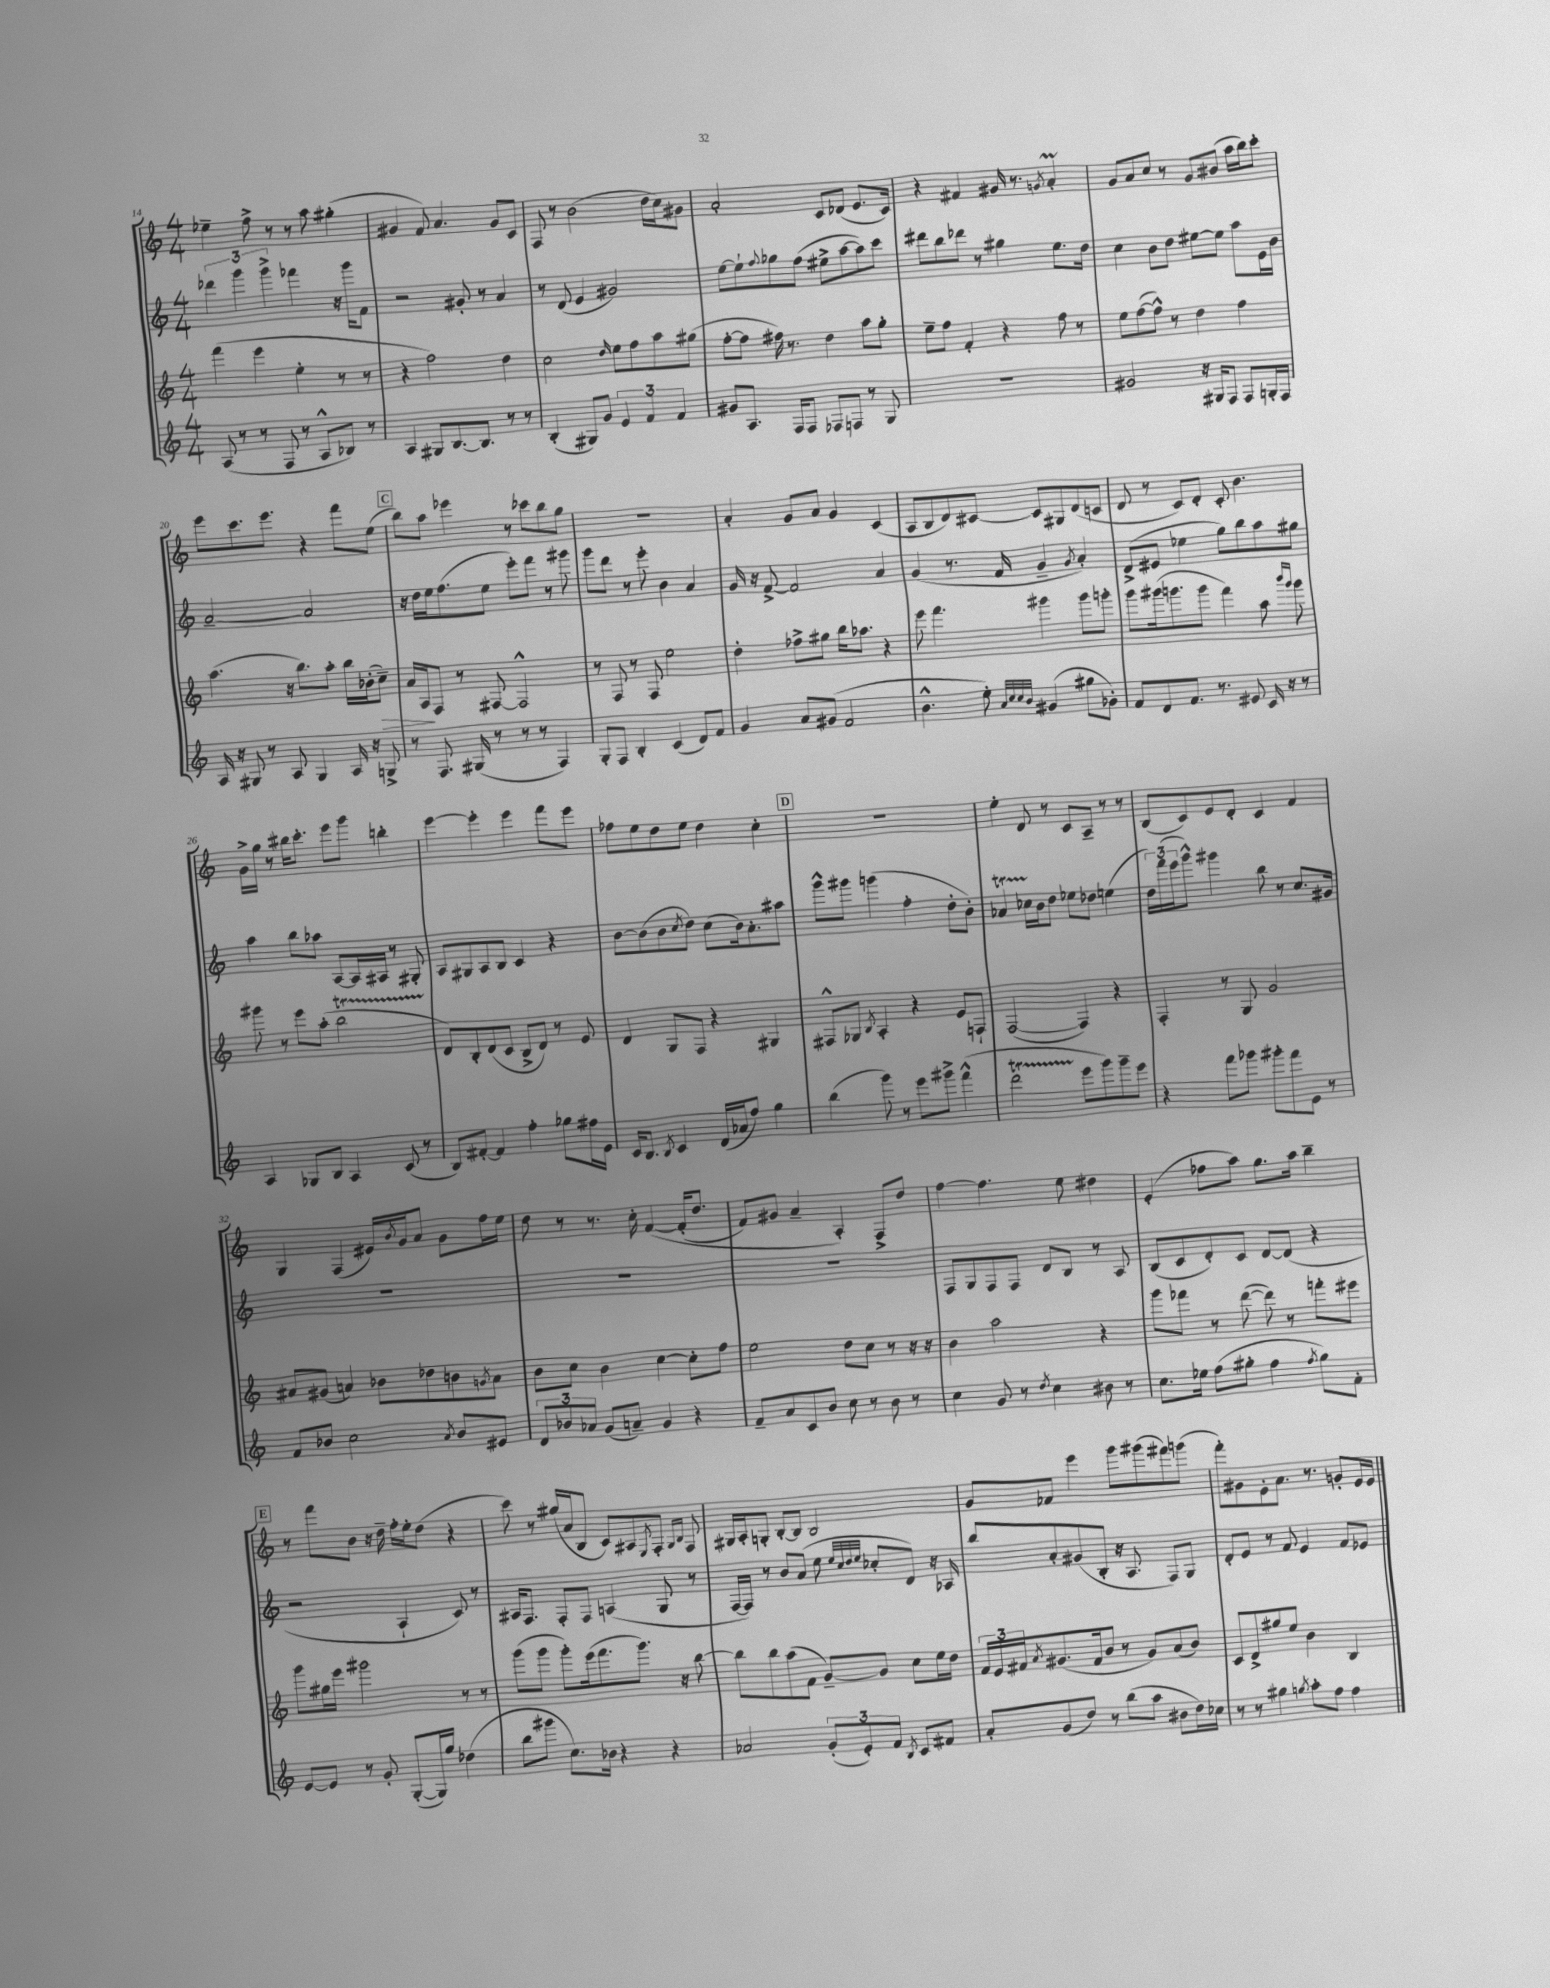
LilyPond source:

<<
\new StaffGroup <<
\new Staff = "s0" {
    \clef treble \key c \major \numericTimeSignature \time 4/4
    ees''4-- f''8-> r8 r8 a''8 gis''4-.( |
    gis'4 f'8) a'4. gis'8 c'8 |
    f8 r8 b'2( d''16 c''16) gis'8 |
    a'2-. c'8 des'8( e'8. c'16) |
    r4 fis'4 gis'16 r8. \acciaccatura { g'8 } a'4-.\prall |
    g'8 a'8 c''8 r8 g'8 bis'8( a''16 b''16) c'''8-. |
    e'''8 c'''8. e'''8. r4 f'''8 e''8( |
    \mark \markup { \box "C" } b''8) a''8 ees'''4 r8 ces'''8 b''8 g''8 |
    R1 |
    a'4-. g'8 a'8 g'4 c'4( |
    a8 b8 d'8) cis'8~ cis'8 gis8 d'8( c'8 |
    d'8 r8 c'8) d'8-. c'8-. b'4. |
    g'16-> g''16 r8 bis''16 c'''8.-. e'''8 g'''8 b''4-. |
    e'''4~ e'''4-. e'''4 f'''8 e'''8 |
    fes''8 e''8 d''8 e''8 d''4 c''4-. |
    \mark \markup { \box "D" } R1 |
    e''4-. d'8 r8 c'8 a8-- r8 r8 |
    b8( c'8) e'8 d'8-. c'4 f'4 |
    g4 f4( eis'16) \acciaccatura { b'8 } g'16 a'8 g'8 f''16 e''16 |
    d''8 r8 r8. c''16-. f'4~\( f'16-.( d''8. |
    f'8) gis'8 a'4-- a4-.\) f8-> d''8 |
    f''4~ f''4. e''8 dis''4 |
    e'4-.( fes''8 a''8) g''8. a''16 b''4-- |
    \mark \markup { \box "E" } r8 f'''8 b'8 r16 d''16-- f''16-. e''16-. d''8( r4 |
    c'''8) r8 gis''16( a'16 b8 c'8) ais8 \acciaccatura { e8 } f8-. \grace { g16 b16 } f8 |
    gis16 a16-. g8-. b8~-. b8 b2 |
    g'8 fes'8 e'''4 g'''8 gis'''8( fis'''8) g'''8( |
    f'''8-.) gis'8 e'8-. a'8. r8. g'8-. e'16 e'16 \bar "|." |
}
\new Staff = "s1" {
    \clef treble \key c \major \numericTimeSignature \time 4/4
    \tuplet 3/2 { des'''4 g'''4 g'''4-> } fes'''4 r16 g'''16 f'8 |
    r2 gis'8-. r8 a'4 |
    r8 d'8( e'4 gis'2) |
    e''8~ e''8-! \appoggiatura { f''8 } ges''8 f''8( eis''8-> a''8~ a''8) c'''8 |
    dis'''8 b''8 des'''8 r8 gis''4 e''8. d''16 |
    c''4 b'8 d''8 eis''8~ eis''8 a''8 e'16 b'16 |
    a'2~-- a'2 |
    \mark \markup { \box "C" } r16 d''16 e''16 f''8.( e''8 e'''8-.) f'''8 r8 gis'''8 |
    g'''8 d'''8 r8 e'''8-. b'4 a'4 |
    g'16 r16 f'8~-> f'2 a'4 |
    g'4( r8. f'16 g'4-- \acciaccatura { g'8 } a'4-.) |
    d'8->( eis'8 ees''4 g''8) b''8 a''8 gis''8 |
    a''4 b''8 aes''8 a8~ a16 ais16 r8 gis8-. |
    a8 gis8 a8 b8 c'4 r4 |
    b'8~ b'8( b'8 \acciaccatura { c''8 } d''8) c''8( b'16) a'8.-. ais''8 |
    \mark \markup { \box "D" } g'''8-^ gis'''8 g'''4( f''4-. d''8-. b'8-.) |
    aes'4\startTrillSpan ces''16 b'16\stopTrillSpan d''8 ees''8 des''8 e''4( |
    \tuplet 3/2 { d''16) f'''16( e'''16 } g'''8-^) gis'''4 b''8 r8 c''8. gis'16 |
    R1 |
    R1 |
    R1 |
    f8 g8 f8 f8 d'8 b8 r8 a8 |
    b8( c'8 d'8-.) c'8 d'8~ d'8( r4 |
    \mark \markup { \box "E" } r2 a4-! c'8) r8 |
    ais16 f8. f8-. f8 a4( g8 r8 |
    f16~ f16) r8 b'8 a'8( e''8 \grace { e''32 c''32 d''32 e''32 } ces''8-. d'8) r16 aes16 |
    b''8 a'8-. gis'8( b8-. r16 a8. f8) g8 |
    d'8-. e'8 r8 f'8 e'4 f'8 ees'8 \bar "|." |
}
\new Staff = "s2" {
    \clef treble \key c \major \numericTimeSignature \time 4/4
    f'''4( e'''4 e''4-. r8 r8 |
    r4 f''2) d''4 |
    c''2 \grace { d''16 } e''8 f''8 a''8 gis''8( |
    f''8~-. f''8 fis''16) r8. d''4 a''8 g''8-. |
    e''8-- f''8 f'4-. r4 f''8 r8 |
    e''8 f''8~( f''8-^) r8 d''4 f''4 |
    a''4.( r16 b''8.) a''8-. b''16 bes'16-.( c''8--\>) |
    \mark \markup { \box "C" } a'16 a16\! f8 r8 fis8~ fis2-^ |
    r8 f8 r8 f8 e''2 |
    d''4-. fes''8-> gis''8 b''16 aes''8. r4 |
    e'''8 f'''4. gis'''4 gis'''8 g'''8-. |
    g'''8 gis'''16( g'''8. g'''8 f'''4) a''8 \grace { b'''16 g'''16 } g'''8 |
    gis'''8 r8 e'''8 a''8-.( b''2\startTrillSpan |
    d'8\stopTrillSpan) b8-. d'8( c'8 b8-> d'8) r8 e'8 |
    d'4 g8 f8 r4 gis4 |
    \mark \markup { \box "D" } fis8-^ ges8 \acciaccatura { b8 } a4-. r4 e'8 f8-! |
    f2~( f4) r4 |
    f4-. r8 g8 g'2 |
    ais'8 gis'8( a'4) bes'8 des''8 b'8 \acciaccatura { g'8 } a'8 |
    b'8 c''8 b'4 c''4~ c''8-. f''8 |
    e''2 d''8 c''8 r8 r16 r16 |
    b'4 a''2 r4 |
    g'''8 fes'''8 r8 d'''8~( d'''8) r8 f'''8-. eis'''8 |
    \mark \markup { \box "E" } g'''8 gis''16 e'''16 gis'''2 r8 r8 |
    g'''8( g'''8 g'''8-.) e'''16( f'''8. g'''8.) r16 b''8~ |
    b''8 b''8 a''8( f'8 g'8~--) g'8 c''8 e''16 d''16 |
    \tuplet 3/2 { f'16 e'16 fis'16 } \acciaccatura { a'8 } gis'8.( fis'16 b'8 r8 gis'8) a'8( b'8) |
    c'8 d'8-> gis''8 e''8 b'4 b4 \bar "|." |
}
\new Staff = "s3" {
    \clef treble \key c \major \numericTimeSignature \time 4/4
    a8( r8 r8 f8 r8 a8-^ bes8) r8 |
    a4 gis8 b8.~ b8. r8 r8 |
    b4-.( gis8) g'8 \tuplet 3/2 { e'4 f'4 f'4 } |
    gis'8 a8. f16 f8 fes8 f8 r8 g8 |
    R1 |
    gis'2 r16 gis16 f8 f8 g16-. f16 |
    a16 r16 gis8 r8 a8 gis4 a16 r16 g8-> |
    \mark \markup { \box "C" } r8 f8. gis16( r8 r8 r8 f4) |
    g8-. f8 b4-. c'4( d'8) f'8 |
    g'4 a'8 gis'8( f'2 |
    b'4.-^ e''8-.) \grace { a'32 c''32 c''32 b'32 } gis'4( gis''8 ges'8-.) |
    f'8 d'8 f'8. r8. eis'8 c'16 r16 r8 |
    a4 ges8 b8 a4 c'8( r8 |
    b8) fis'8~-. fis'4 f''4-. ges''8 fis''16 e'16 |
    c'16 b8. \acciaccatura { b8 } c'4 d'16( aes'16 f''8) g''4 |
    \mark \markup { \box "D" } b''4( g'''8) r8 e'''8 gis'''8-> f'''4-^( |
    d'''2\startTrillSpan e'''8\stopTrillSpan g'''8) g'''8-- e'''8 |
    r4 f'''8 ges'''8 gis'''8-. f'''8 e'8 r8 |
    f'8 bes'8 c''2 \acciaccatura { a'8 } bes'8 eis'8 |
    \tuplet 3/2 { d'8 bes'8 aes'8 } g'8( a'8--) g'4 r4 |
    f'8-- a'8 c'8 b'8 c''8 r8 b'8 r8 |
    c''4 g'8 r8 \acciaccatura { d''8 } c''4 bis'8 r8 |
    c''8. ees''16 f''8( gis''8-. f''4 \acciaccatura { f''8 } gis''8) f'8-. |
    \mark \markup { \box "E" } e'8~ e'8 r8 g'8-. g8~-.( g16) g''16 des''4( |
    b''8 gis'''8 c''8.) bes'16 r4 r4 |
    aes'2 \tuplet 3/2 { g'8-.( e'8-.) f'8 } \acciaccatura { b8 } c'8 fis'8 |
    a'8-. g'8( d''8) r8 b''8( a''8 bis'8 d''16) ces''16 |
    r8 r8 gis''4 \acciaccatura { g''8 } a''8-. f''8 f''4 \bar "|." |
}
>>
>>
\layout { \context { \Score currentBarNumber = #14 } }
